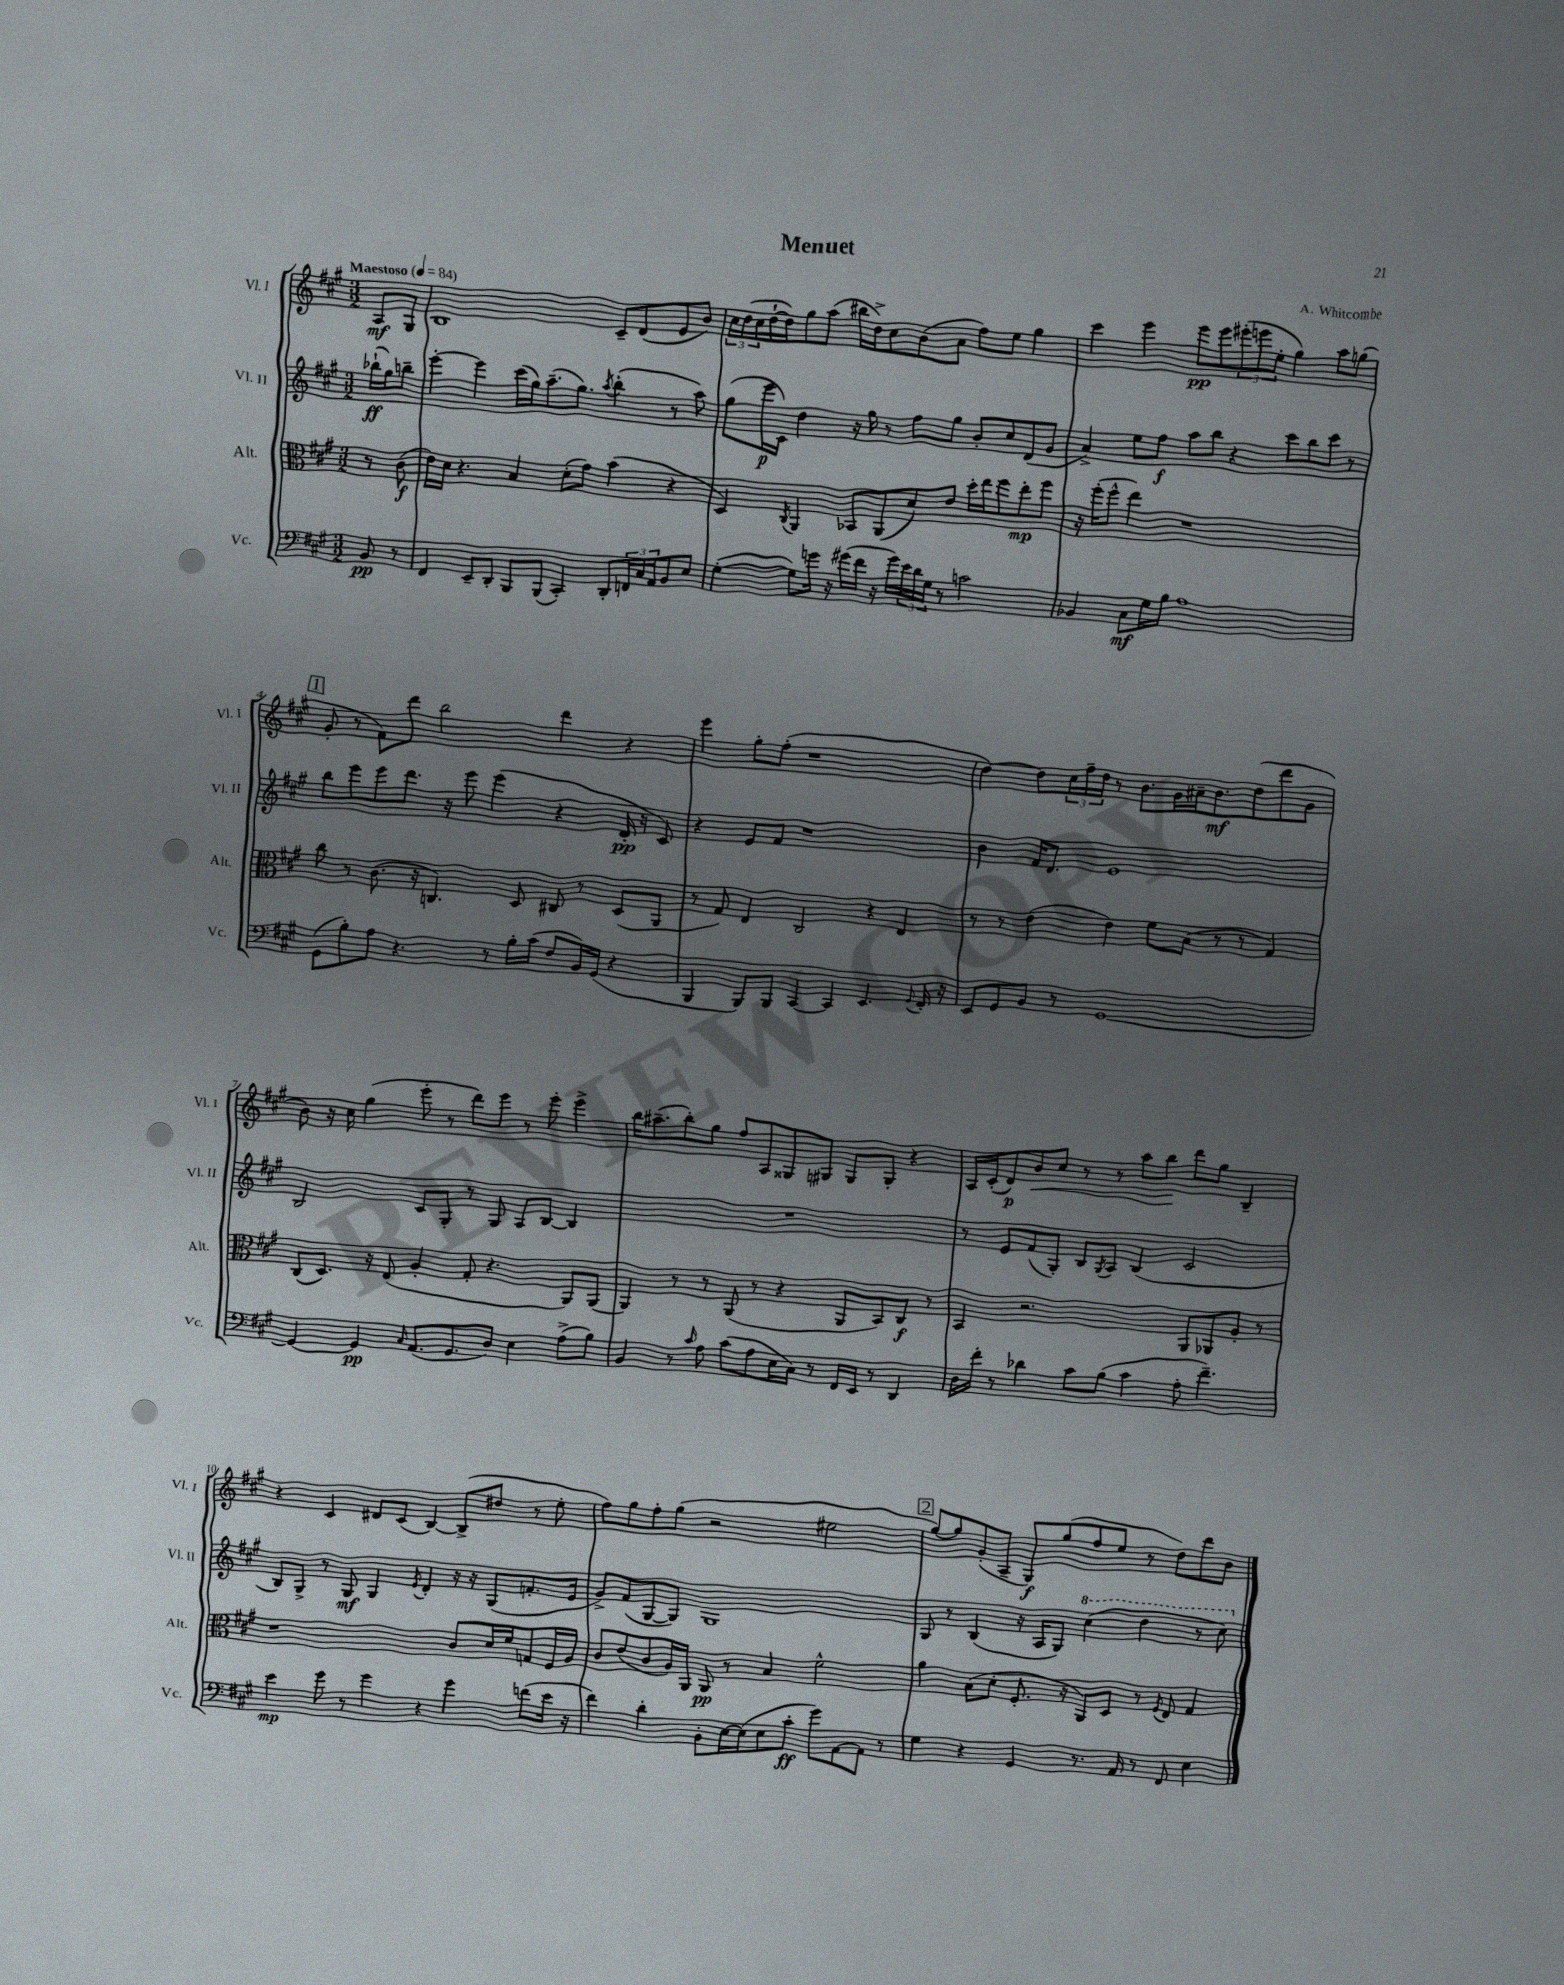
\header { title = "Menuet" composer = "A. Whitcombe" }
<<
\new StaffGroup <<
\new Staff = "s0" \with { instrumentName = "Vl. I" shortInstrumentName = "Vl. I" } {
    \clef treble \key a \major \numericTimeSignature \time 3/2 \partial 4 \tempo "Maestoso" 4 = 84
    a8\mf gis8 |
    b1 cis'8-- d'8( e'8 b'8) |
    \tuplet 3/2 { cis''16 d''16( cis''16 } d''16~-! d''16) gis''8 a''8( bis''16 d''16->) cis''8 b'8( a'8 fis''8) e''8 gis''4 |
    cis'''4 e'''4 e'''8\pp e'''8 \tuplet 3/2 { eis'''8-.( e'''8 e''8-. } gis''4) a''8 g''8( |
    \mark \markup { \box "1" } gis'8-. r8 fis'8) d'''8 b''2 d'''4 r4 |
    e'''4 gis''8-. fis''8-.( r1 |
    d''4~) d''8 \tuplet 3/2 { cis''16 fis''16-- d''16 } r8 b'8. gis'16 ais'16-- b'8.\mf d''8( d'''8 gis'8 |
    b'8) r16 cis''16 gis''4( e'''8-. r8 d'''8) e'''8 r8 e'''8-. e'''4-> |
    b''16 ais''8.--( b''8-.) gis''8 fis''8 a8 gisis8 gis8 gis8 gis8-. r4 |
    a16 cis'16-.( d'8\p) b'8\< cis''8 r8 r8 a''8 b''8\! d'''8 gis''8 b4-- |
    r4 cis'4 dis'8 cis'8( b4~) b8->( dis''8 r8 e''8-. |
    fis''8) gis''8 fis''8-. gis''8( r2 eis''2 |
    \mark \markup { \box "2" } gis''8~) gis''8 gis'8-.( a8-- gis8\f) gis''8( fis''8 e''8 r8 d''8) d'''8 b'8 \bar "|." |
}
\new Staff = "s1" \with { instrumentName = "Vl. II" shortInstrumentName = "Vl. II" } {
    \clef treble \key a \major \numericTimeSignature \time 3/2 \partial 4
    bes''16-!\ff( gis''16) b''8-- |
    e'''4~-. e'''4 cis'''16( gis''16) a''8.--( gis''8.) \acciaccatura { a''8 } b''4-.( r8 a''8) |
    gis''8( e'''16\p cis'16) d''4 r16 gis''16 r8 fis''8 gis''8 b'8-. cis''8 d'8( gis'8 |
    a'4->) e''8 fis''8\f a''8 b''8 r4 cis'''8 b''8 cis'''8 r8 |
    \mark \markup { \box "1" } b''8 e'''8 e'''8 d'''8. r16 e'''8 e'''4( r4 d'16-.\pp r16 cis'8) |
    r4 e'8 fis'8 r1 |
    b'4 fis'16 d'8. e'1 |
    b2 cis'8 gis8-. r8 gis8 a8 b8~ b4 |
    R1. |
    r8 e'8 fis'8( gis8-.) b8 \acciaccatura { gis8 } a8 b4( cis'2 |
    b8) gis8-> r8 gis8\mf gis4 \acciaccatura { e'8 } d'4-. r16 r16 gis8( f'8.-. e'16 |
    gis'8->) fis'8( gis8~ gis8) gis1 |
    \mark \markup { \box "2" } gis8 r8 b4( r16 a16 gis8) \ottava #1 cis'''4( d'''4 r8 cis'''8) \ottava #0 \bar "|." |
}
\new Staff = "s2" \with { instrumentName = "Alt." shortInstrumentName = "Alt." } {
    \clef alto \key a \major \numericTimeSignature \time 3/2 \partial 4
    r8 cis'8\f( |
    e'16) d'16 r4. b4 d'8-.( gis'8) b'4( r4 |
    d4) \acciaccatura { cis8 } a,4 bes,8 a,8( d'8) e'8 d''16-. e''16 fis''8 e''8-.\mp fis''8 |
    r16 fis''16-.( fis''8-^ e''4) r1 |
    \mark \markup { \box "1" } cis''8 r8 cis'8.( r16 c4.) d8 cis8 r8 d8( a,8 |
    r8 gis8) e4 cis2 r4 e4 |
    r8 r8 e'4( e'4) fis'8 b8( r8 r8 gis4) |
    cis8( d8.) r16 e8( a4-. gis8-. r4. a,8) a,8( |
    a,4) r8 r8 a,8( r8 r4 a,8 b,8) cis8\f r8 |
    b,4 r2. a,8 aes,8 a8-. r8 |
    r1 cis'8 d'16 fis'16 g8 fis16 a16 |
    cis'8 e'8( cis'8 a16) a,16 a,8\pp r8 b4 fis'2-^ |
    \mark \markup { \box "2" } a'4 b8( d'8-. fis8.-. r16 a,8) d8 r8 \acciaccatura { fis8 } e8 gis4 \bar "|." |
}
\new Staff = "s3" \with { instrumentName = "Vc." shortInstrumentName = "Vc." } {
    \clef bass \key a \major \numericTimeSignature \time 3/2 \partial 4
    b,8\pp r8 |
    fis,4 e,8-- d,8-. b,,8 b,,8( cis,4-.) d,8-. \tuplet 3/2 { f,16 cis16 a,16 } b,8 e8 |
    gis4~-.( gis8) g'16 r16 gis'16( fis'16 r16 gis'16) \tuplet 3/2 { e'16 d'16 gis16 } r8 c'2 |
    bes,4 cis8\mf gis16 b16 a1 |
    \mark \markup { \box "1" } gis,8( b8-.) a8 r4. r8 b16-. cis'16( fis8 b,16) gis,16( r4 |
    b,,4 b,,8) b,,8 cis,4~ cis,4 e,4. \appoggiatura { gis,8 } fis,16-. r16 |
    e,8 gis,8 b,8 r8 gis,1~ |
    gis,4~ gis,4\pp \grace { cis16 } a,8.( gis,8. d8) e4 a8->( b8) |
    b,4 r8 \grace { cis'16 } a8 cis'8( a8 e16 cis16) r8 fis,16 e,16 r8 d,4 |
    d16 fis'16-. r8 des'4 cis'8 b8( cis'4 a8-. fis'4.--) |
    e'4\mp gis'8 r8 gis'4 r4 gis'4 f'8( e'16 r16 |
    fis'4) d'4-. b,8-. e16~ e16( e8 cis'8-.\ff gis'8) a,8~ a,8 r8 |
    \mark \markup { \box "2" } gis4 r4 gis,4 r8. a,16 r8 fis,8 e4 \bar "|." |
}
>>
>>
